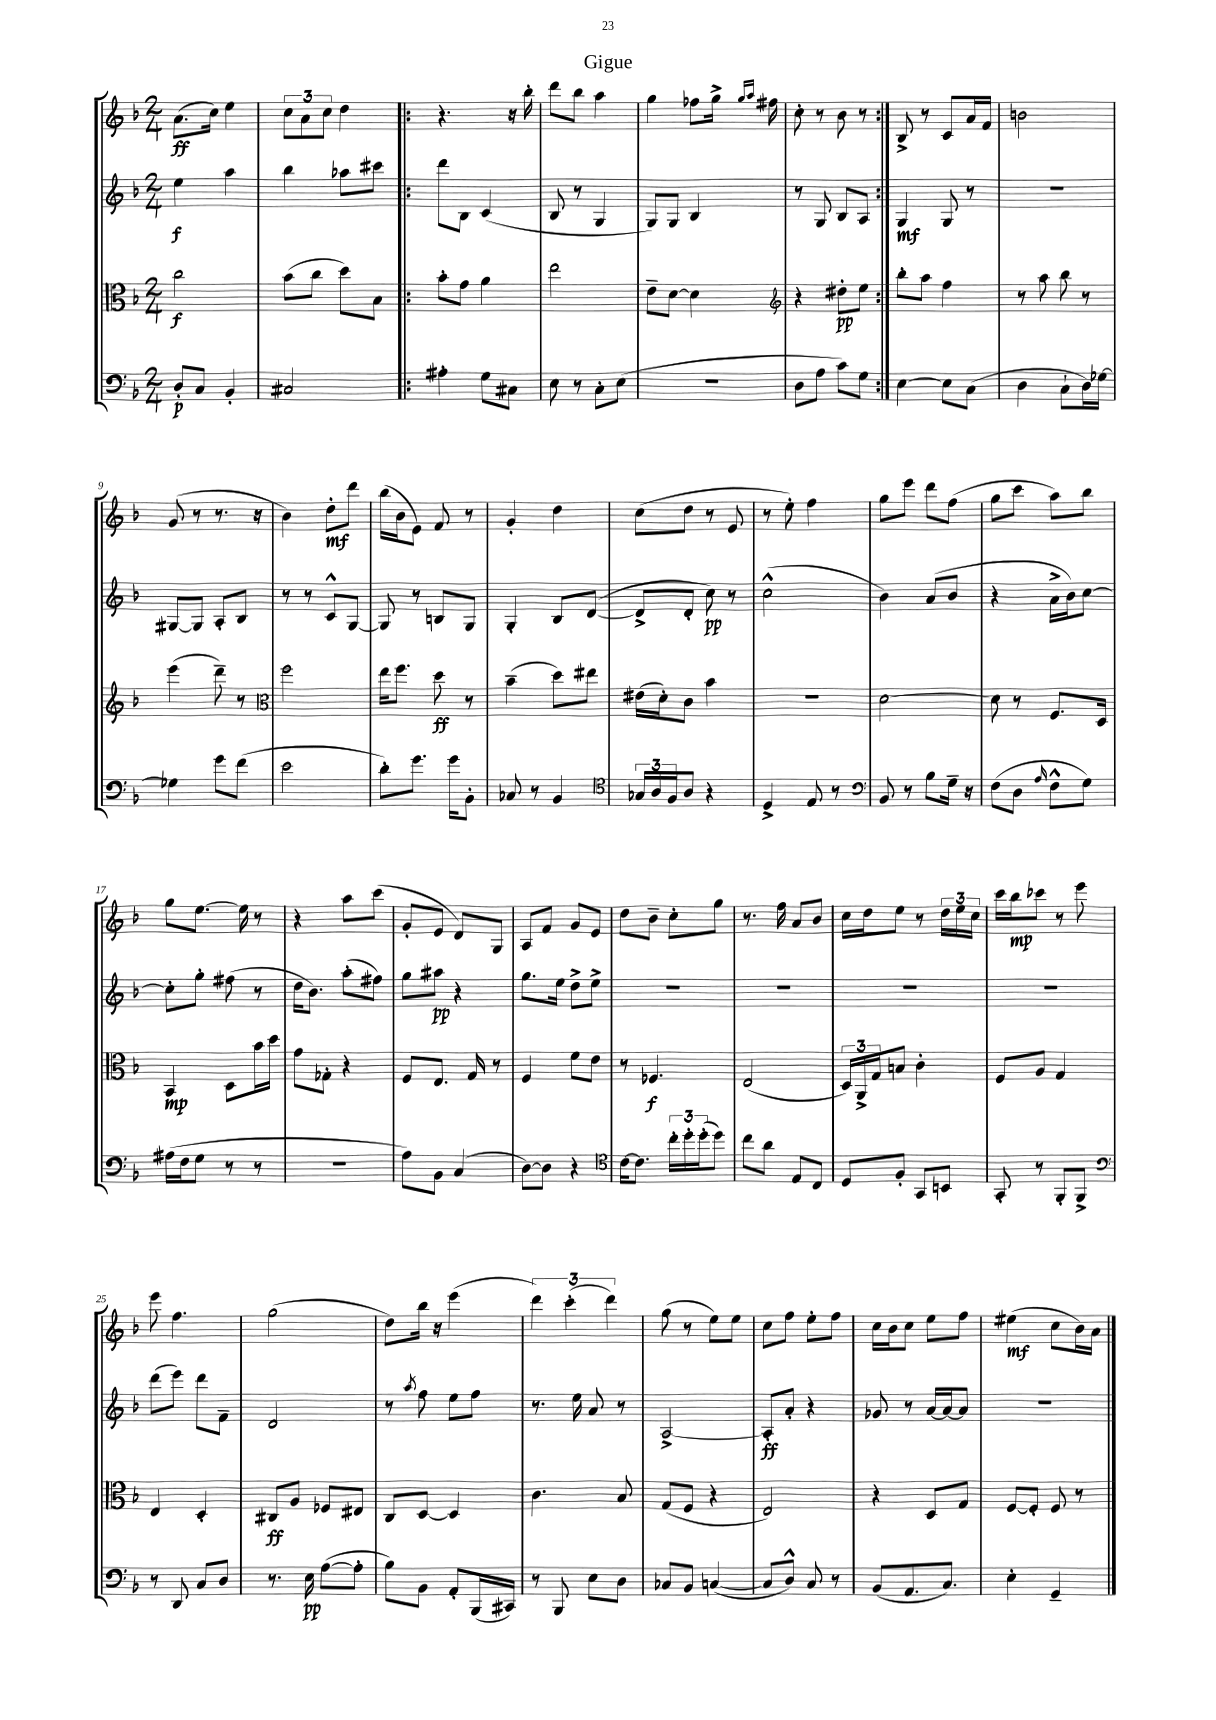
\header { title = "Gigue" }
<<
\new StaffGroup <<
\new Staff = "s0" {
    \clef treble \key f \major \numericTimeSignature \time 2/4
    a'8.\ff( c''16) e''4 |
    \tuplet 3/2 { c''8 a'8 c''8 } d''4 |
    \repeat volta 2 { r4. r16 bes''16-. |
    d'''8 bes''8 a''4 |
    g''4 fes''8 g''16-> \grace { g''16 a''16 } fis''16 |
    c''8-. r8 bes'8 r8 | }
    bes8-> r8 c'8 a'16 f'16 |
    b'2 |
    g'8( r8 r8. r16 |
    bes'4) d''8-.\mf d'''8 |
    bes''16( bes'16 e'8) f'8 r8 |
    g'4-. d''4 |
    c''8( d''8 r8 e'8 |
    r8 e''8-.) f''4 |
    g''8 e'''8 d'''8 f''8( |
    g''8 c'''8 a''8) bes''8 |
    g''8 e''8.~ e''16 r8 |
    r4 a''8 c'''8( |
    g'8-. e'8 d'8) g8 |
    a8 f'8 g'8 e'8 |
    d''8 bes'8-- c''8-. g''8 |
    r8. f''16 a'8 bes'8 |
    c''16 d''16 e''8 r8 \tuplet 3/2 { d''16 e''16 c''16 } |
    c'''16 bes''16\mp ces'''8 r8 e'''8 |
    e'''8 f''4. |
    g''2( |
    d''8) bes''16 r16 e'''4( |
    \tuplet 3/2 { d'''4) c'''4-.( d'''4) } |
    g''8( r8 e''8) e''8 |
    c''8 f''8 e''8-. f''8 |
    c''16 bes'16 c''8 e''8 f''8 |
    eis''4\mf( c''8 bes'16) a'16 \bar "|." |
}
\new Staff = "s1" {
    \clef treble \key f \major \numericTimeSignature \time 2/4
    e''4\f a''4 |
    bes''4 aes''8 cis'''8 |
    \repeat volta 2 { d'''8 bes8 c'4( |
    bes8 r8 g4 |
    g8) g8 bes4 |
    r8 g8 bes8 a8 | }
    g4\mf g8 r8 |
    R2 |
    gis8~ gis8 a8-. bes8 |
    r8 r8 c'8-^ g8~ |
    g8 r8 b8 g8 |
    g4-. bes8 d'8~( |
    d'8-> d'8-. c''8\pp) r8 |
    c''2-^( |
    bes'4) a'8( bes'8 |
    r4 a'16-> bes'16) c''8~ |
    c''8-. g''8-. fis''8( r8 |
    d''16 bes'8.) a''8-.( fis''8) |
    g''8 ais''8\pp r4 |
    g''8. e''16 d''8-> e''8-> |
    R2 |
    R2 |
    R2 |
    R2 |
    d'''8( e'''8) d'''8 f'8-- |
    d'2 |
    r8 \acciaccatura { a''8 } f''8 e''8 f''8 |
    r8. e''16 a'8 r8 |
    a2~-> |
    a8-.\ff a'8-. r4 |
    ges'8 r8 a'16~ a'16~ a'8 |
    R2 \bar "|." |
}
\new Staff = "s2" {
    \clef alto \key f \major \numericTimeSignature \time 2/4
    c''2\f |
    bes'8( c''8 d''8) bes8 |
    \repeat volta 2 { bes'8-. g'8 a'4 |
    e''2 |
    e'8-- d'8~ d'4 |
    \clef treble r4 dis''8-.\pp e''8 | }
    bes''8-. a''8 f''4 |
    r8 a''8 bes''8 r8 |
    e'''4( d'''8--) r8 |
    \clef alto f''2 |
    e''16 f''8. d''8\ff r8 |
    bes'4--( d''8) eis''8 |
    eis'16( d'16-.) c'8 bes'4 |
    R2 |
    d'2~ |
    d'8 r8 f8. d16 |
    bes,4\mp d8 bes'16 d''16 |
    g'8 ges8-. r4 |
    f8 e8. g16 r8 |
    f4 f'8 e'8 |
    r8 fes4.\f |
    e2( |
    \tuplet 3/2 { d16) a,16-> g16 } b8 c'4-. |
    f8 a8 g4 |
    e4 d4-. |
    cis8\ff a8 fes8 eis8 |
    c8 d8~ d4 |
    c'4. bes8 |
    g8( f8 r4 |
    e2) |
    r4 d8 g8 |
    f8~ f8-. f8 r8 \bar "|." |
}
\new Staff = "s3" {
    \clef bass \key f \major \numericTimeSignature \time 2/4
    d8-.\p c8 bes,4-. |
    cis2 |
    \repeat volta 2 { ais4-. g8 cis8 |
    e8 r8 c8-. e8( |
    R2 |
    d8 a8 c'8) g8 | }
    e4~ e8 c8( |
    d4 c8-! d16) ges16~ |
    ges4 g'8 f'8( |
    e'2 |
    d'8-.) g'8. g'16 bes,8-. |
    ces8 r8 bes,4 |
    \clef tenor \tuplet 3/2 { ges16 a16 f16 } a8 r4 |
    d4-> e8 r8 |
    \clef bass bes,8 r8 bes8 g16-- r16 |
    f8( d8 \grace { a16 } f8-^ g8) |
    ais16( f16 g8 r8 r8 |
    r2 |
    a8) bes,8 c4( |
    d8~) d8 r4 |
    \clef tenor c'16~ c'8. \tuplet 3/2 { c''16-. d''16-. d''16-.( } d''8) |
    c''8 a'8 e8 c8 |
    d8 f8-. g,8 b,8 |
    g,8-. r8 f,8-. f,8-> |
    \clef bass r8 d,8 c8 d8 |
    r8. e16\pp a8~( a8-. |
    bes8) bes,8 a,8-. bes,,16( cis,16) |
    r8 bes,,8 e8 d8 |
    ces8 bes,8 c4~( |
    c8 d8-^) c8 r8 |
    bes,8( a,8. c8.) |
    e4-. g,4-- \bar "|." |
}
>>
>>
